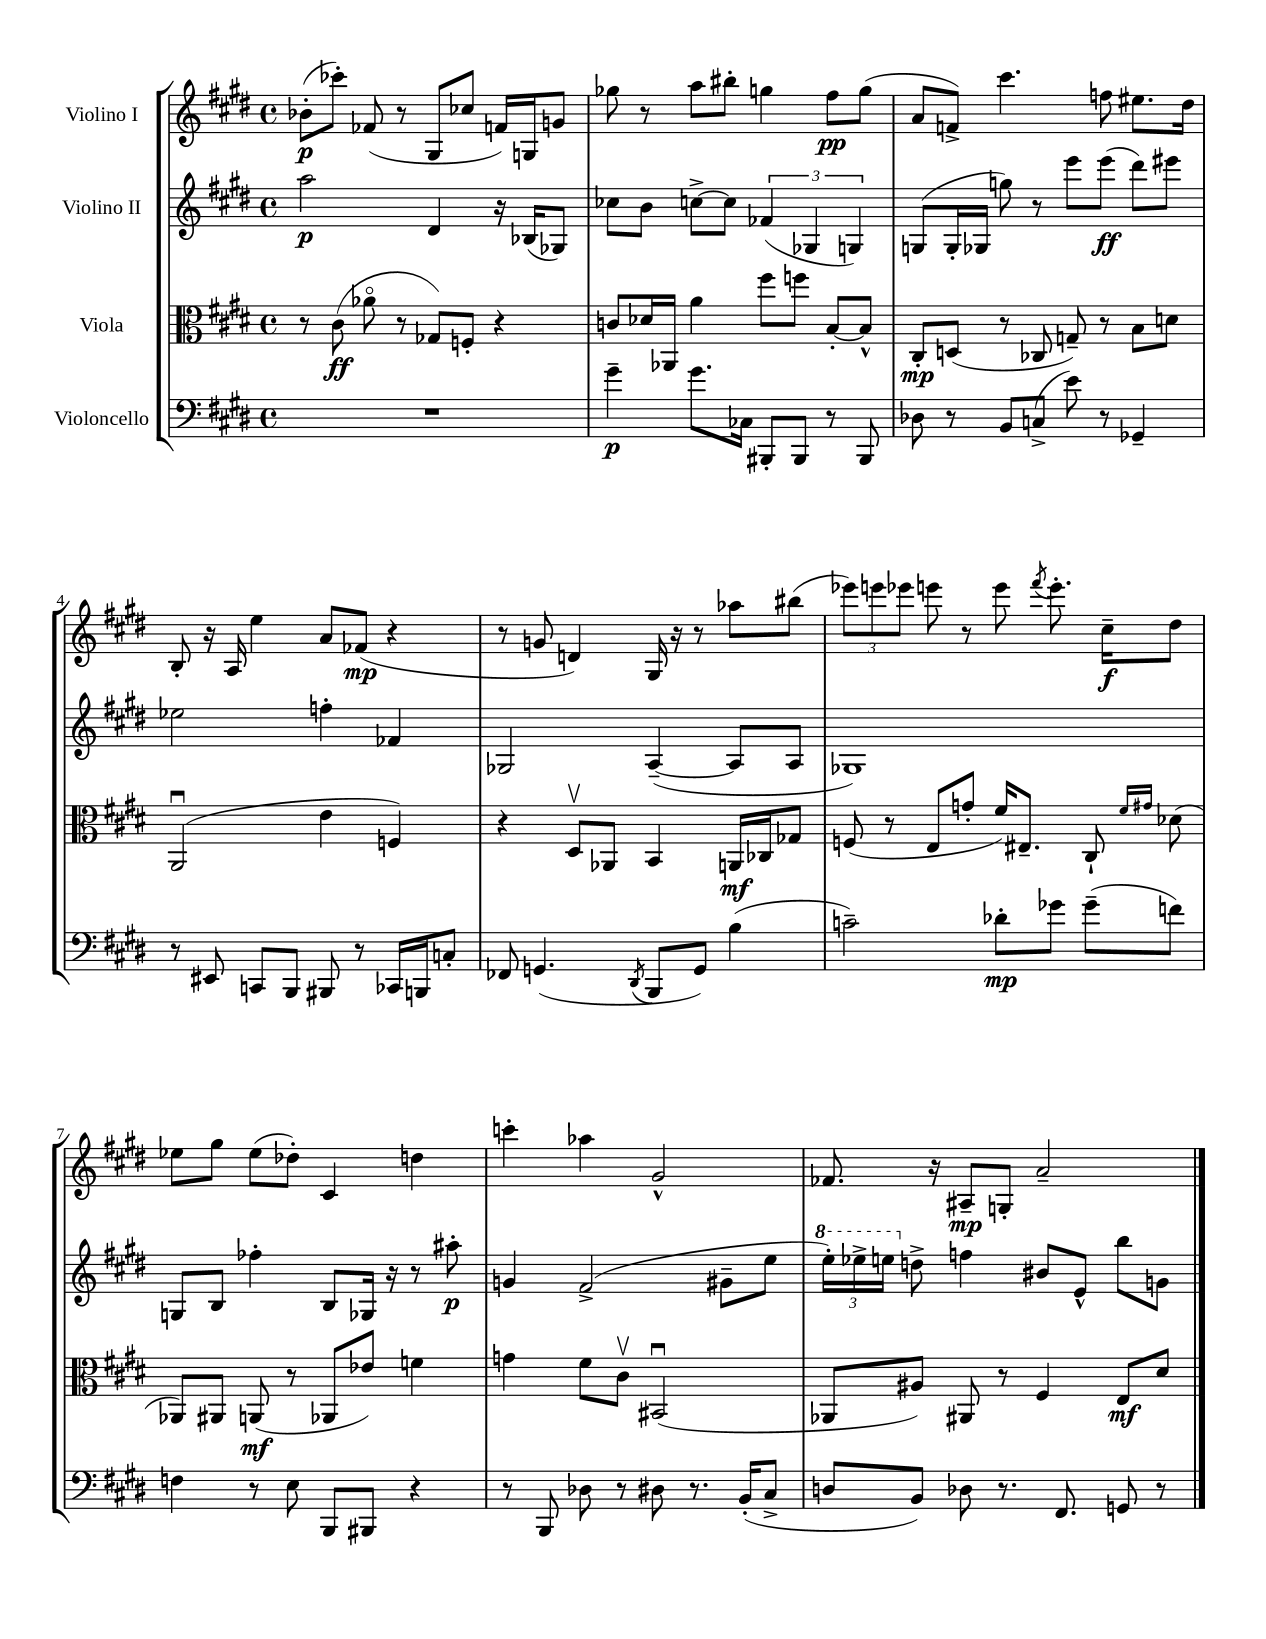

**kern	**kern	**kern	**kern
*staff4	*staff3	*staff2	*staff1
*clefF4	*clefC3	*clefG2	*clefG2
*k[f#c#g#d#]	*k[f#c#g#d#]	*k[f#c#g#d#]	*k[f#c#g#d#]
*M4/4	*M4/4	*M4/4	*M4/4
*met(c)	*met(c)	*met(c)	*met(c)
1r	8r	2aa\	(8b-'\L
.	(8c#\	.	8ccc-'\J)
.	8a-o\	.	(8f-/
.	8r	.	8r
.	8G-/L)	4d#/	8G#/L
.	8F'/J	.	8cc-/J
.	4r	16r	16f/LL)
.	.	(16B-/LK	16G/J
.	.	8G-/J)	8g/J
=	=	=	=
4g#~\	8c/L	8cc-\L	8gg-\
.	16d-/L	8b\J	8r
.	16AA-/JJ	.	.
8.g#\L	4a\	[8cc^\L	8aa\L
.	.	8cc\]J	8bb#'\J
16C-\Jk	.	.	.
8BBB#'/L	8ff#\L	(6f-/	4gg\
8BBB#/J	8ff\J	.	.
.	.	6G-/	.
8r	[8B'/L	.	8ff#\L
.	.	6G/)	.
8BBB#/	8B^^/]J	.	(8gg\J
=	=	=	=
8D-\	8C#'/L	(8G/L	8a/L
8r	(8D/J	16G'/L	8f^/J)
.	.	16G-/JJ	.
8BB/L	8r	8gg\)	4.ccc#\
(8C^/J	8C-/	8r	.
8e\)	8G~/)	8eee\L	.
8r	8r	(8eee\J	8ff\
4GG-~/	8B\L	8ddd#\L)	8.ee#\L
.	8d\J	8eee#\J	.
.	.	.	16dd#\Jk
=	=	=	=
8r	(2AAu/	2ee-\	8B'/
8EE#/	.	.	16r
.	.	.	16A/
8CC/L	.	.	4ee\
8BBB/J	.	.	.
8BBB#/	4e\	4ff'\	8a/L
8r	.	.	(8f-/J
16CC-/LL	4F/)	4f-/	4r
16BBB/J	.	.	.
8C'/J	.	.	.
=	=	=	=
8FF-/	4r	2G-/	8r
(4.GG/	.	.	8g/
.	8D#v/L	.	4d/)
.	8AA-/J	.	.
8qDD#/	.	.	.
8BBB/L	4BB/	([4A~/	16G#/
.	.	.	16r
8GG/J)	.	.	8r
(4B\	16AA/LL	8A/]L	8aa-\L
.	16C-/J	.	.
.	8G-/J	8A/J	(8bb#\J
=	=	=	=
2c~\)	(8F/	1G-)	12eee-\L)
.	.	.	12eee\
.	8r	.	.
.	.	.	12eee-\J
.	8E/L	.	8eee\
.	8g'/J	.	8r
8d-'\L	16f#/LK)	.	8eee\
.	8.E#~/J	.	.
.	.	.	8qfff#/
8g-\J	.	.	8.eee'\
(8g-~\L	8C#`/	.	.
.	.	.	16cc#~\LK
.	16qqf#/LL	.	.
.	16qqg#/JJ	.	.
8f\J)	(8d-\	.	8dd#\J
=	=	=	=
4F\	8AA-/L)	8G/L	8ee-\L
.	8AA#/J	8B/J	8gg#\J
8r	(8AA/	4ff-'\	(8ee-\L
8E\	8r	.	8dd-'\J)
8BBB/L	8AA-/L	8B/L	4c#/
8BBB#/J	8e-/J)	16G-/Jk	.
.	.	16r	.
4r	4f\	8r	4dd\
.	.	8aa#'\	.
=	=	=	=
8r	4g\	4g/	4ccc'\
8BBB/	.	.	.
8D-\	8f#\L	(2f#^/	4aa-\
8r	8c#v\J	.	.
8D#\	(2BB#u/	.	2g#^^/
8.r	.	.	.
.	.	8g#~\L	.
(16BB'/LK	.	.	.
8C#^/J	.	8ee\J	.
=	=	=	=
8D/L	8AA-/L	24eee'\LL)	8.f-/
.	.	24eee-^\	.
.	.	24eee\JJ	.
8BB/J)	8A#/J)	8dd^\	.
.	.	.	16r
8D-\	8AA#/	4ff\	8A#~/L
8.r	8r	.	8G'/J
.	4F#/	8b#/L	2a~/
8.FF#/	.	.	.
.	.	8e^^/J	.
8GG/	8E/L	8bb\L	.
8r	8d#/J	8g\J	.
==	==	==	==
*-	*-	*-	*-
